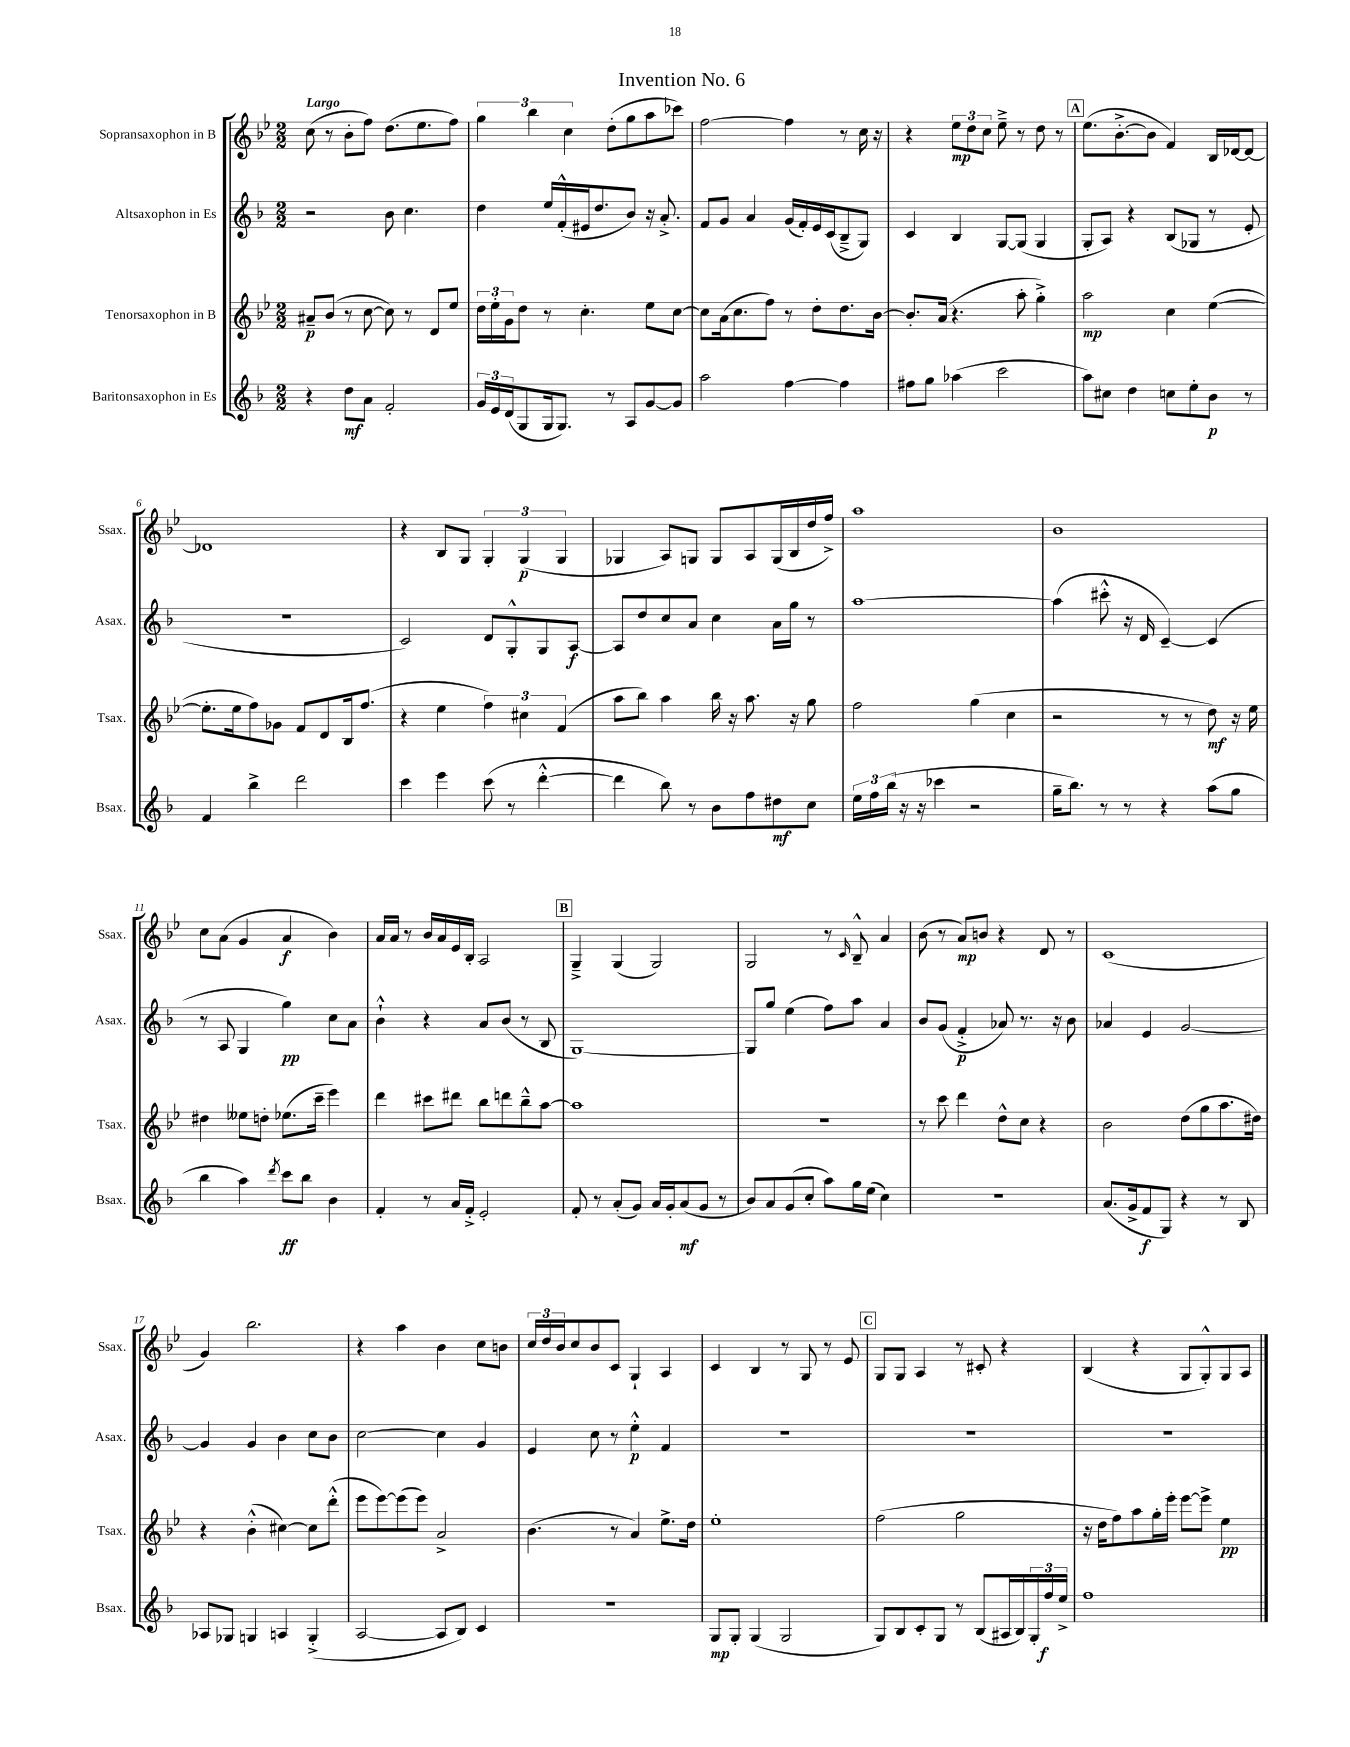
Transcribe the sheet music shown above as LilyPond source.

\header { title = "Invention No. 6" }
<<
\new StaffGroup <<
\new Staff = "s0" \with { instrumentName = "Sopransaxophon in B" shortInstrumentName = "Ssax." } {
    \clef treble \key bes \major \numericTimeSignature \time 2/2 \tempo "Largo"
    c''8( r8 bes'8-. f''8) d''8.( ees''8. f''8) |
    \tuplet 3/2 { g''4 bes''4 c''4 } d''8-.( g''8 a''8 ces'''8) |
    f''2~ f''4 r8 c''16 r16 |
    r4 \tuplet 3/2 { ees''8\mp d''8 c''8 } ees''8---> r8 d''8 r8 |
    \mark \markup { \box "A" } ees''8.( bes'8.~-.-> bes'8 f'4) bes16 des'16~ des'8~ |
    des'1 |
    r4 bes8 g8 \tuplet 3/2 { g4-. g4\p( g4 } |
    ges4 a8) g8 g8 a8 g16( bes16 d''16 f''16->) |
    a''1 |
    bes'1 |
    c''8 a'8( g'4 a'4\f bes'4) |
    a'16 a'16 r8 bes'16 a'16 ees'16 bes16-. a2 |
    \mark \markup { \box "B" } g4---> g4( g2) |
    g2 r8 \grace { c'16 } bes8---^ a'4 |
    bes'8( r8 a'8\mp) b'8 r4 d'8 r8 |
    c'1( |
    g'4) bes''2. |
    r4 a''4 bes'4 c''8 b'8 |
    \tuplet 3/2 { c''16 d''16 bes'16 } c''8 bes'8 c'8 g4-! a4 |
    c'4 bes4 r8 g8 r8 ees'8 |
    \mark \markup { \box "C" } g8 g8 a4 r8 cis'8-. r4 |
    bes4( r4 g8 g8-.-^) g8 a8 \bar "|." |
}
\new Staff = "s1" \with { instrumentName = "Altsaxophon in Es" shortInstrumentName = "Asax." } {
    \clef treble \key f \major \numericTimeSignature \time 2/2
    r2 bes'8 c''4. |
    d''4 e''16 f'16-.-^( eis'16 d''8. bes'8) r16 a'8.-.-> |
    f'8 g'8 a'4 g'16( f'16-.) e'16 c'16( bes8---> g8) |
    c'4 bes4 g8~ g8( g4 |
    \mark \markup { \box "A" } g8-. a8) r4 bes8( ges8 r8 e'8-. |
    R1 |
    c'2) d'8 g8-.-^ g8 a8~\f |
    a8 d''8 c''8 a'8 c''4 a'16 g''16 r8 |
    a''1~ |
    a''4( cis'''8-.-^ r16 d'16 c'4~--) c'4( |
    r8 a8 g4 g''4\pp) c''8 a'8 |
    bes'4-!-^ r4 a'8 bes'8( r8 bes8 |
    \mark \markup { \box "B" } g1~) |
    g8 g''8 e''4( f''8) a''8 a'4 |
    bes'8 g'8( f'4-.->\p aes'8) r8. r16 bes'8 |
    aes'4 e'4 g'2~ |
    g'4 g'4 bes'4 c''8 bes'8 |
    c''2~ c''4 g'4 |
    e'4 c''8 r8 e''4-.-^\p f'4 |
    R1 |
    \mark \markup { \box "C" } R1 |
    R1 \bar "|." |
}
\new Staff = "s2" \with { instrumentName = "Tenorsaxophon in B" shortInstrumentName = "Tsax." } {
    \clef treble \key bes \major \numericTimeSignature \time 2/2
    ais'8--\p bes'8( r8 c''8~ c''8) r8 d'8 ees''8 |
    \tuplet 3/2 { d''16 ees''16-. g'16 } d''8 r8 c''4.-. ees''8 c''8~ |
    c''8 a'16( c''8. f''8) r8 d''8-. d''8. bes'16~ |
    bes'8.-. a'16( r4. a''8-. g''4-.->) |
    \mark \markup { \box "A" } a''2\mp c''4 ees''4~( |
    ees''8.-. ees''16 f''8) ges'8 f'8 d'8 bes16 f''8.( |
    r4 ees''4 \tuplet 3/2 { f''4) cis''4 f'4( } |
    a''8 bes''8) a''4 bes''16 r16 a''8. r16 g''8 |
    f''2 g''4( c''4 |
    r2 r8 r8 d''8\mf) r16 ees''16 |
    dis''4 eeses''8 d''8-. ees''8.( c'''16-- ees'''4) |
    d'''4 cis'''8 dis'''8 bes''8 d'''8 bes''8---^ a''8~ |
    \mark \markup { \box "B" } a''1 |
    R1 |
    r8 c'''8 d'''4 d''8-^ c''8 r4 |
    bes'2 d''8( g''8 a''8. dis''16) |
    r4 bes'4-.-^( cis''4~) cis''8 d'''8-.-^( |
    ees'''8 ees'''8~) ees'''8( ees'''8) a'2-> |
    bes'4.( r8 a'4) ees''8.-> d''16 |
    ees''1-. |
    \mark \markup { \box "C" } f''2( g''2 |
    r16 d''16 f''8) a''8 g''16-. ees'''16-. ees'''8~ ees'''8-> ees''4\pp \bar "|." |
}
\new Staff = "s3" \with { instrumentName = "Baritonsaxophon in Es" shortInstrumentName = "Bsax." } {
    \clef treble \key f \major \numericTimeSignature \time 2/2
    r4 d''8\mf a'8 f'2-. |
    \tuplet 3/2 { g'16 e'16 d'16( } g8 g16 g8.) r8 a8 g'8~ g'8 |
    a''2 f''4~ f''4 |
    fis''8 g''8 aes''4( c'''2 |
    \mark \markup { \box "A" } a''8) cis''8 d''4 c''8 e''8-. bes'8\p r8 |
    f'4 bes''4-> d'''2 |
    c'''4 e'''4 c'''8( r8 d'''4~-.-^ |
    d'''4 bes''8) r8 bes'8 f''8 dis''8\mf c''8 |
    \tuplet 3/2 { e''16 f''16 bes''16( } r16 r16 ces'''4 r2 |
    g''16-- bes''8.) r8 r8 r4 a''8( g''8 |
    bes''4 a''4) \acciaccatura { d'''8 } c'''8\ff bes''8 bes'4 |
    f'4-. r8 a'16 f'16-.-> e'2-. |
    \mark \markup { \box "B" } f'8-. r8 a'8-.( g'8) a'16 g'16-. a'8\mf( g'8 r8 |
    bes'8) a'8 g'8( c''8-. a''8) g''16 e''16( c''4) |
    R1 |
    a'8.( g'16-> f'8\f g8) r4 r8 bes8 |
    aes8 ges8 g4 a4 g4-.->( |
    a2~ a8 bes8) c'4 |
    r1 |
    g8\mp g8-. g4( g2 |
    \mark \markup { \box "C" } g8) bes8 c'8-. g8 r8 bes8( ais16 bes16) \tuplet 3/2 { g16-. f''16\f e''16-> } |
    f''1 \bar "|." |
}
>>
>>
